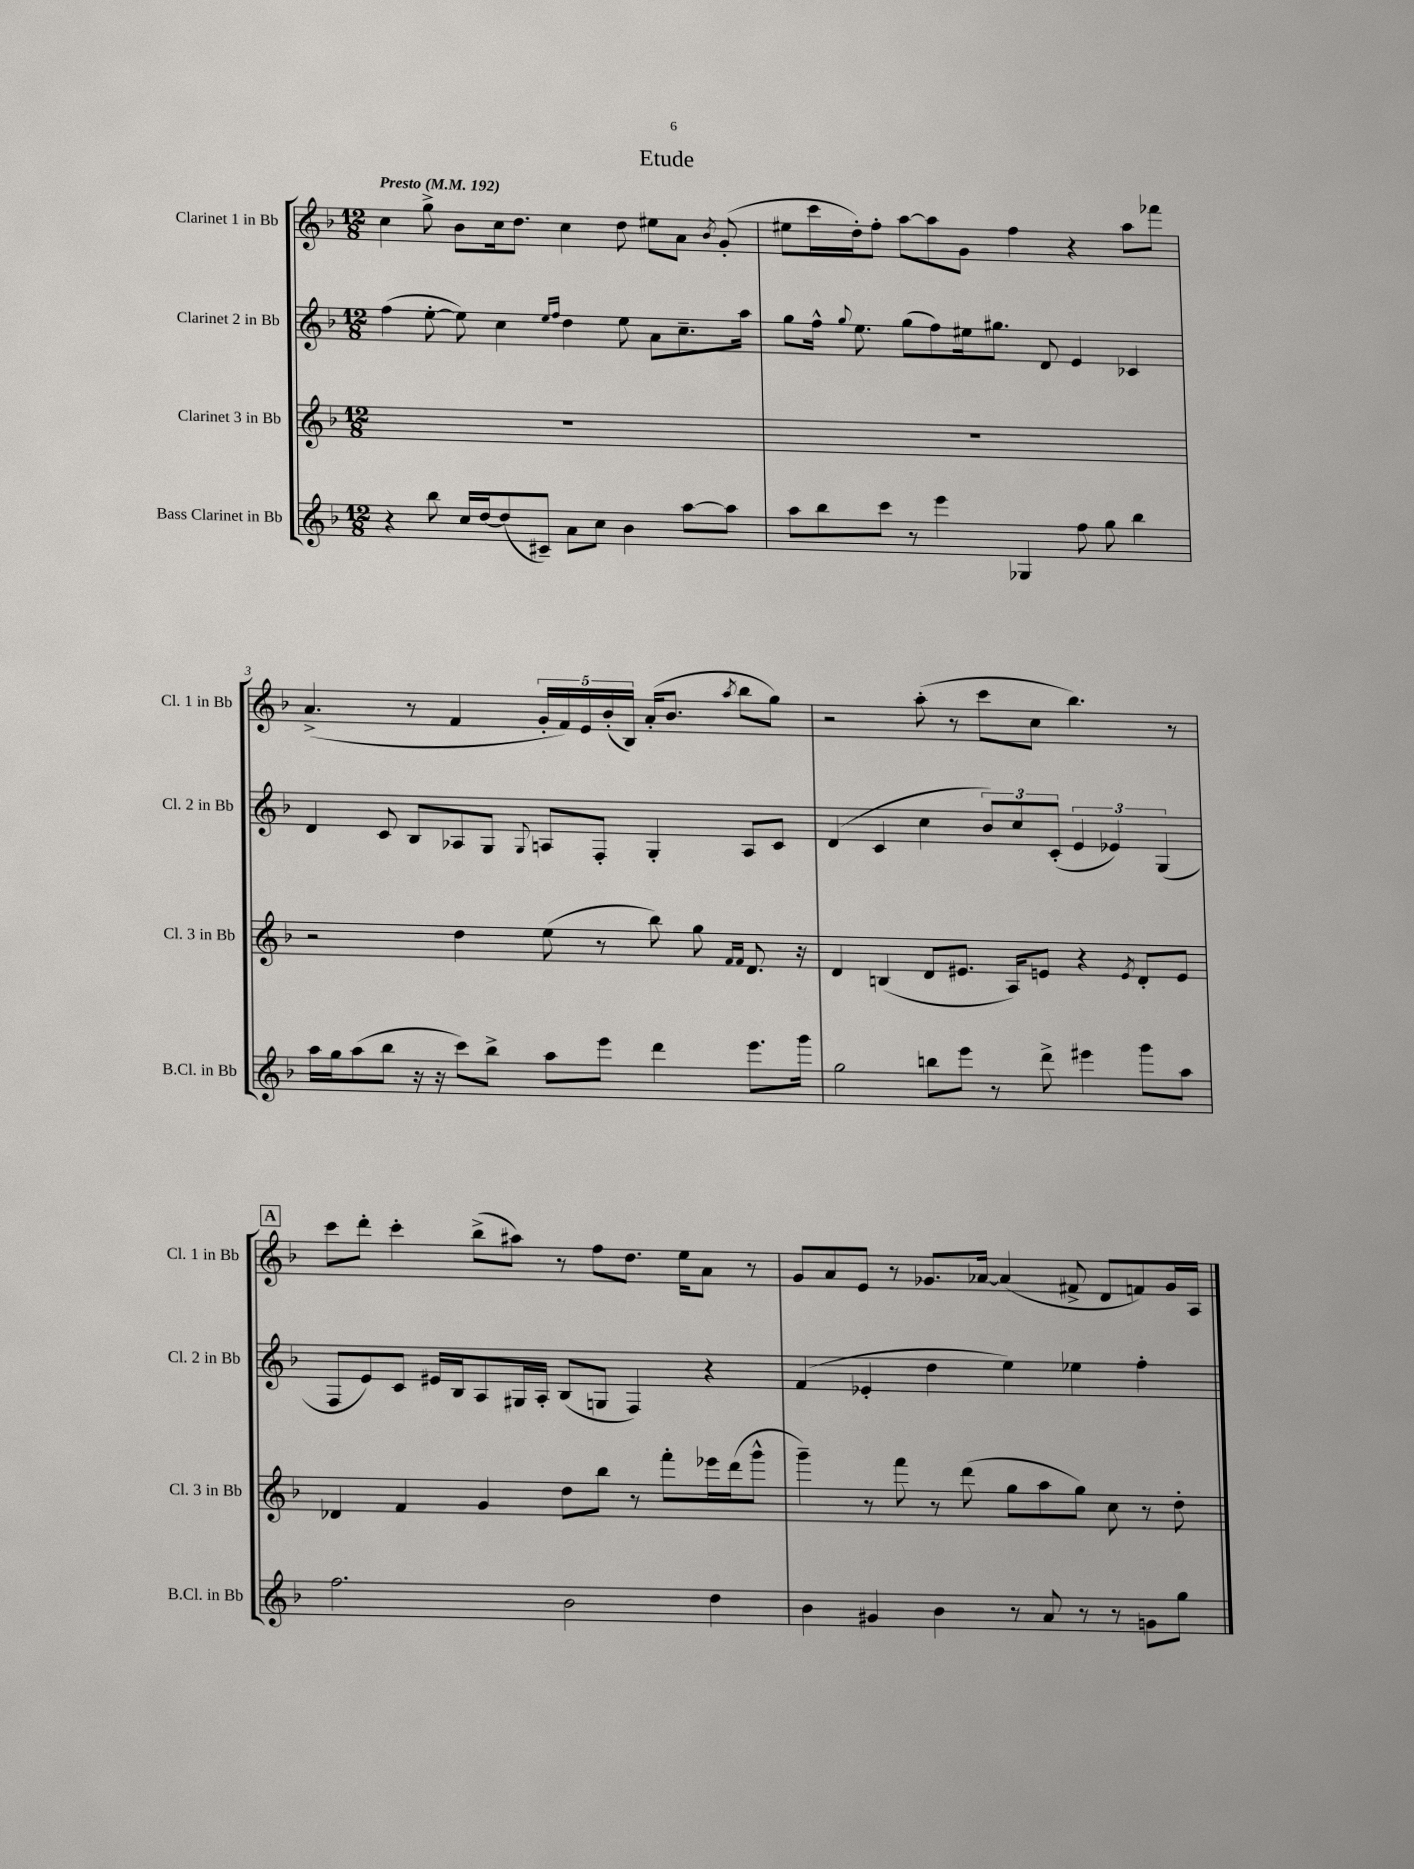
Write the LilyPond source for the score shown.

\header { title = "Etude" }
<<
\new StaffGroup <<
\new Staff = "s0" \with { instrumentName = "Clarinet 1 in Bb" shortInstrumentName = "Cl. 1 in Bb" } {
    \clef treble \key f \major \numericTimeSignature \time 12/8 \tempo "Presto" 4 = 192
    \autoBeamOff c''4 g''8-> bes'8[ c''16 d''8.] c''4 d''8 eis''8[ a'8] \acciaccatura { bes'8 } g'8-.( |
    eis''8[ c'''16 d''16-.) f''8]-. a''8[~ a''8 g'8] f''4 r4 a''8[ fes'''8] |
    a'4.->( r8 f'4 \tuplet 5/4 { g'16[-. f'16) e'16 bes'16-.( bes16]) } a'16[-.( bes'8.] \acciaccatura { a''8 } bes''8[ g''8]) |
    r2 a''8-.( r8 c'''8[ c''8] bes''4.) r8 |
    \mark \markup { \box "A" } c'''8[ d'''8]-. c'''4-. bes''8[->( ais''8]) r8 f''8[ d''8.] e''16[ a'8] r8 |
    g'8[ a'8 e'8] r8 ges'8.[ aes'16]~ aes'4( fis'8-> d'8[ f'8) ges'16 a16] \bar "|." |
}
\new Staff = "s1" \with { instrumentName = "Clarinet 2 in Bb" shortInstrumentName = "Cl. 2 in Bb" } {
    \clef treble \key f \major \numericTimeSignature \time 12/8
    \autoBeamOff f''4( e''8~-. e''8) c''4 \grace { e''16[ f''16] } d''4 e''8 a'8[ c''8.-- a''16] |
    g''8[ f''16]-^ \appoggiatura { g''8 } e''8. g''8[( f''8) eis''16 gis''8.] d'8 e'4 ces'4 |
    d'4 c'8 bes8[ aes8 g8] \appoggiatura { g8 } a8[ f8]-. g4-. a8[ c'8] |
    d'4( c'4 c''4 \tuplet 3/2 { bes'8[) c''8 c'8]-.( } \tuplet 3/2 { e'4 ees'4) g4( } |
    \mark \markup { \box "A" } f8[ e'8) c'8] eis'16[ bes16 a8 gis16 a16]-. bes8[( g8] f4) r4 |
    f'4( ees'4-. d''4 e''4) ees''4 f''4-. \bar "|." |
}
\new Staff = "s2" \with { instrumentName = "Clarinet 3 in Bb" shortInstrumentName = "Cl. 3 in Bb" } {
    \clef treble \key f \major \numericTimeSignature \time 12/8
    \autoBeamOff R1. |
    R1. |
    r2 d''4 e''8( r8 bes''8) g''8 \grace { f'16[ f'16] } d'8. r16 |
    d'4 b4( d'8[ eis'8.] a16[) e'8] r4 \acciaccatura { e'8 } d'8[-. e'8] |
    \mark \markup { \box "A" } des'4 f'4 g'4 d''8[ bes''8] r8 f'''8[-. ees'''16 d'''16( g'''8]-^ |
    g'''4--) r8 f'''8 r8 d'''8( g''8[ a''8 g''8]) c''8 r8 d''8-. \bar "|." |
}
\new Staff = "s3" \with { instrumentName = "Bass Clarinet in Bb" shortInstrumentName = "B.Cl. in Bb" } {
    \clef treble \key f \major \numericTimeSignature \time 12/8
    \autoBeamOff r4 bes''8 c''16[ d''16~ d''8( cis'8]--) a'8[ c''8] bes'4 a''8[~ a''8] |
    a''8[ bes''8 c'''8] r8 e'''4 ges4 f''8 g''8 bes''4 |
    a''16[ g''16 a''8( bes''8] r16 r16 c'''8[) bes''8]-> a''8[ e'''8] d'''4 e'''8.[ g'''16] |
    g''2 b''8[ e'''8] r8 d'''8-> eis'''4 g'''8[ a''8] |
    \mark \markup { \box "A" } f''2. bes'2 d''4 |
    bes'4 gis'4 bes'4 r8 a'8 r8 r8 g'8[ g''8] \bar "|." |
}
>>
>>
